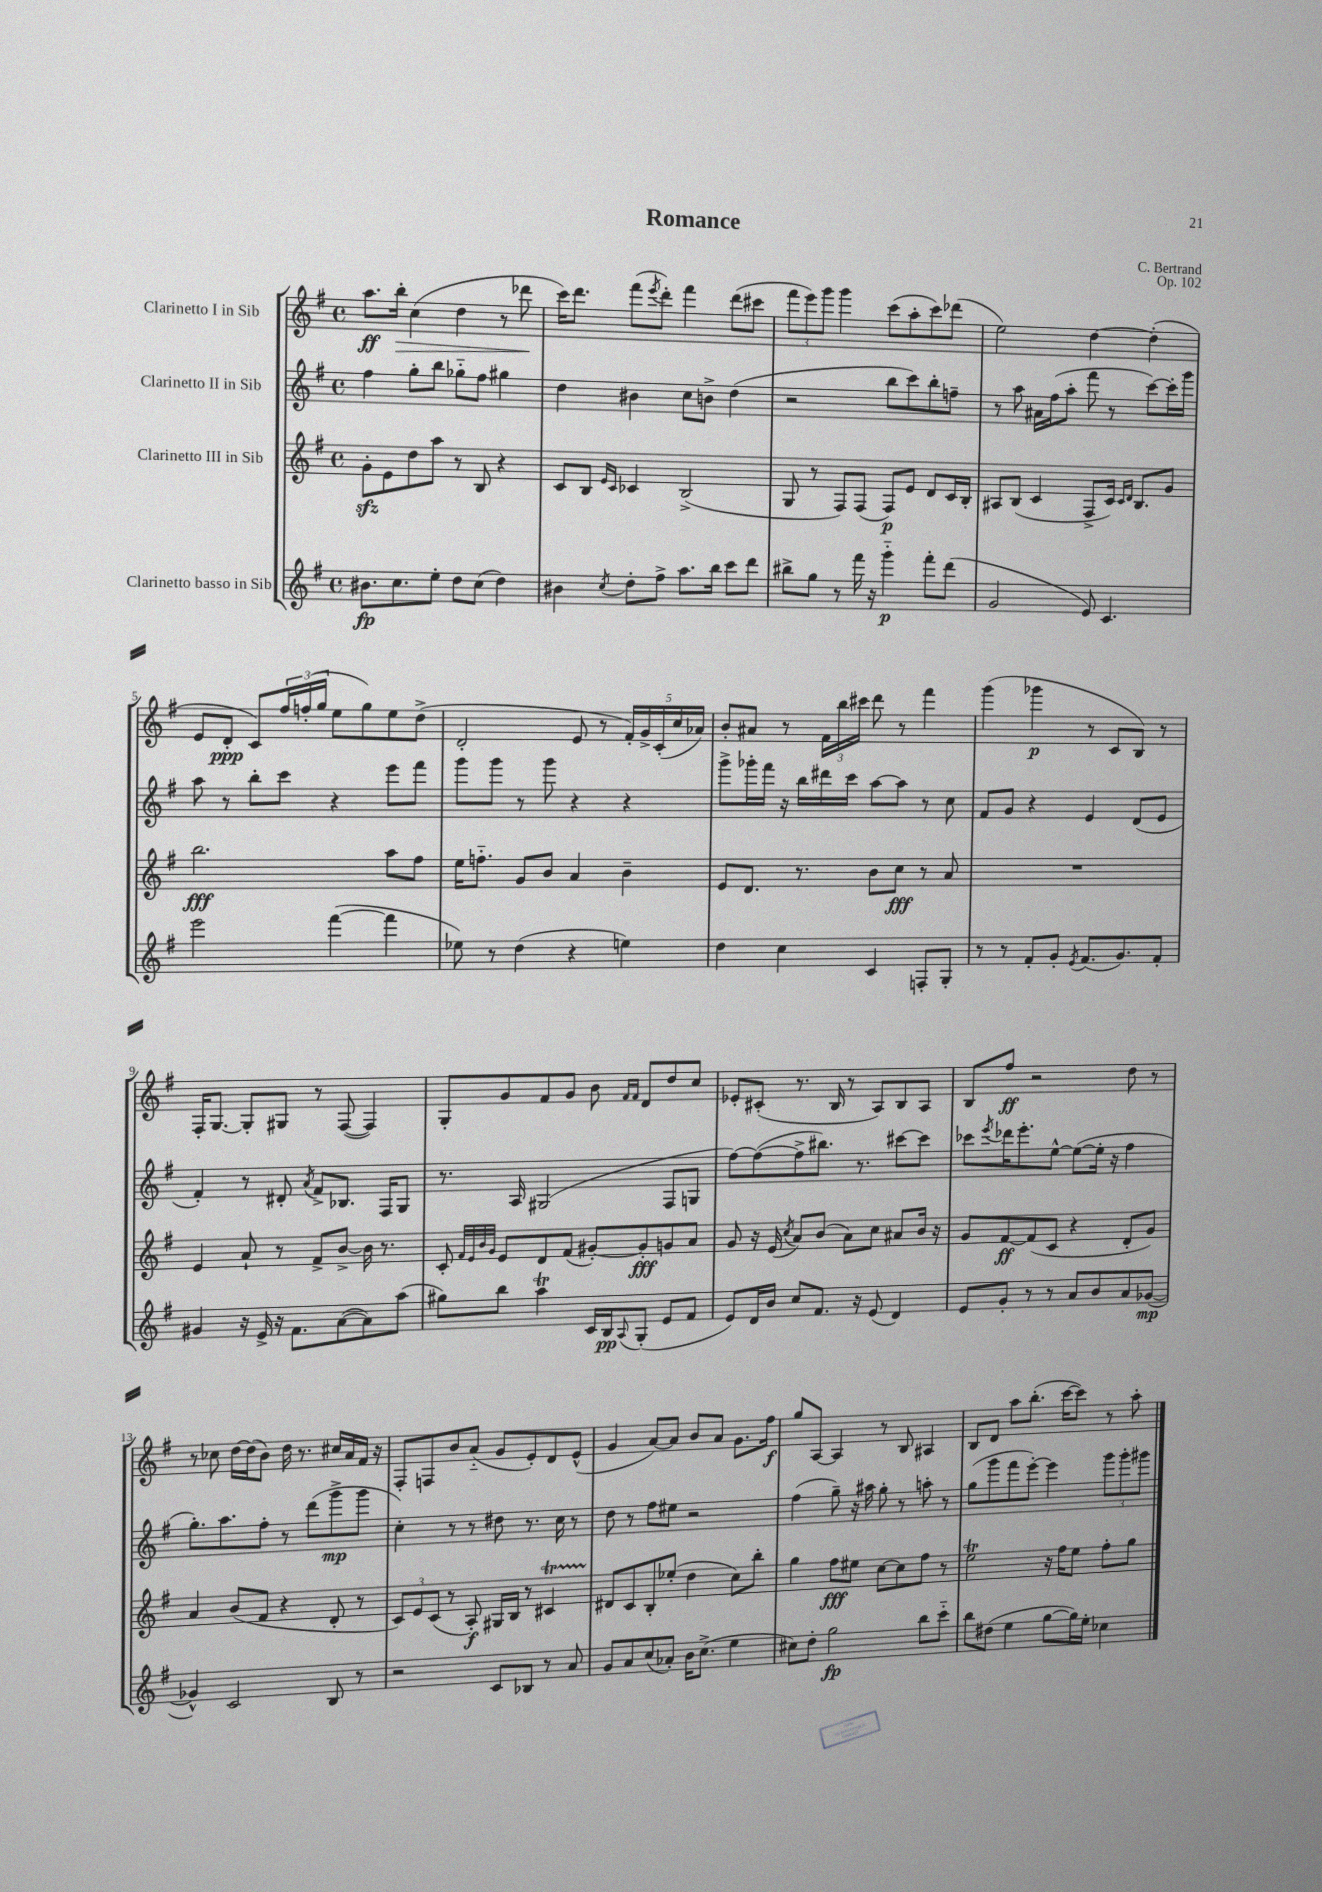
\header { title = "Romance" composer = "C. Bertrand" opus = "Op. 102" }
<<
\new StaffGroup <<
\new Staff = "s0" \with { instrumentName = "Clarinetto I in Sib" } {
    \clef treble \key g \major \defaultTimeSignature \time 4/4
    a''8.\ff b''16-.\> c''4( d''4 r8 des'''8\! |
    c'''16) d'''8. fis'''8( \acciaccatura { e'''8 } d'''8-.) fis'''4 d'''8( cis'''8 |
    \tuplet 3/2 { fis'''8 e'''8) g'''8 } g'''4 c'''8( a''8-. c'''8) des'''8( |
    e''2) d''4~ d''4-.( |
    e'8 d'8-.\ppp c'8) \tuplet 3/2 { fis''16 f''16-.( g''16 } e''8 g''8) e''8 d''8->( |
    d'2-. e'8 r8 \tuplet 5/4 { fis'16-.) g'16-> c'16-.( c''16 aes'16) } |
    b'8-. ais'8 r8 \tuplet 3/2 { fis'16 b''16 cis'''16 } d'''8 r8 fis'''4 |
    g'''4( ges'''4\p r8 c'8 b8) r8 |
    fis16-. g8.~ g8-. gis8 r8 fis8~( fis4) |
    g8-. g'8 fis'8 g'8 b'8 \grace { fis'16 fis'16 } d'8 d''8 c''8 |
    ees'8-. cis'8-.( r8. b16 r8 a8) b8 a8 |
    b8 fis''8\ff r2 d''8 r8 |
    r8 ces''8 d''16~ d''16( b'8) d''16 r8. cis''16 a'16 fis'16 r16 |
    fis8-. f8 b'8 a'8-_( g'8 e'8-.) d'8 e'8-^( |
    g'4 a'8~) a'8 b'8 a'8 g'8. fis''16\f |
    g''8 a8~ a4 r8 b8 ais4 |
    b8 d'8 a''8 b''8.-.( c'''16~ c'''8) r8 a''8-. \bar "|." |
}
\new Staff = "s1" \with { instrumentName = "Clarinetto II in Sib" } {
    \clef treble \key g \major \defaultTimeSignature \time 4/4
    fis''4 g''8-. b''8 ges''8-_ fis''8 gis''4 |
    d''4 bis'4 c''8 b'8-> d''4( |
    r2 b''8 c'''8) b''8-. f''8-- |
    r8 a''8 ais'16 fis''16( a''8-. fis'''8 r8 c'''8~) c'''16-. g'''16 |
    a''8 r8 b''8-. c'''8 r4 e'''8 fis'''8 |
    g'''8 g'''8 r8 g'''8 r4 r4 |
    g'''8-> ges'''16-. fis'''16 r16 b''16 dis'''16 c'''16 a''8~ a''8 r8 c''8 |
    fis'8 g'8 r4 e'4 d'8( e'8 |
    fis'4-.) r8 dis'8-. \acciaccatura { a'8 } fis'8-> bes8. fis16 g8 |
    r8. a16 gis2( fis8 g8 |
    fis''8~) fis''8~( fis''8-> bis''8.) r8. cis'''8~ cis'''8 |
    ces'''8 \acciaccatura { e'''8 } des'''16 e'''8.-. e''8~-^ e''8~( e''16-. r16 fis''4 |
    g''8.-.) a''8. fis''8-. r8 d'''8( g'''8->\mp g'''8 |
    c''4-.) r8 r8 dis''8 r8. c''16 r8 |
    d''8 r8 fis''8 eis''8 r2 |
    fis''4( g''8--) r16 ais''16 g''8-. r8 a''8-. r8 |
    g''8( g'''8 fis'''8 e'''8~-.) e'''4 \tuplet 3/2 { g'''8 g'''8-. gis'''8 } \bar "|." |
}
\new Staff = "s2" \with { instrumentName = "Clarinetto III in Sib" } {
    \clef treble \key g \major \defaultTimeSignature \time 4/4
    g'8-.\sfz e'8 d''8 a''8 r8 b8 r4 |
    c'8 b8 \grace { e'16 c'16 } ces'4 b2->( |
    g8 r8 fis8) fis8( fis8\p) e'8 d'8 c'16 b16-. |
    ais8 b8( c'4 fis8-> c'16) \grace { c'16 d'16 } b8. g'8 |
    b''2.\fff a''8 fis''8 |
    e''16 f''8.-_ g'8 b'8 a'4 b'4-- |
    e'8 d'8. r8. b'8 c''8\fff r8 a'8 |
    R1 |
    e'4 a'8-! r8 fis'8-> b'8~-> b'16 r8. |
    c'8-. \grace { fis'32 e'32 b'32 g'32 } e'8 d'8 fis'8( gis'8~-.) gis'8-.\fff g'8 a'8 |
    g'8 r16 e'16( \acciaccatura { c''8 } a'8) b'8( a'8) c''8 ais'8 b'16 r16 |
    g'8 fis'8~\ff fis'8( c'8 r4 d'8-. g'8) |
    a'4 b'8( fis'8 r4 d'8-. r8 |
    \tuplet 3/2 { c'8) e'8 c'8( } r8 a8-.\f) gis16 b16 r8 cis'4\startTrillSpan |
    dis'8\stopTrillSpan c'8 b8-. ees''8-.( d''4 c''8) b''8-. |
    g''4 fis''8\fff eis''8 c''8~ c''8 fis''8 r8 |
    e''2\trill r16 fis''16 e''8 fis''8-. g''8 \bar "|." |
}
\new Staff = "s3" \with { instrumentName = "Clarinetto basso in Sib" } {
    \clef treble \key g \major \defaultTimeSignature \time 4/4
    bis'8.\fp c''8. e''8-. d''8 c''8( d''4) |
    bis'4 \acciaccatura { c''8 } d''8-. fis''8-> a''8. b''16 c'''8 d'''8 |
    bis''8-> g''8 r8 fis'''16 r16 g'''4-_\p fis'''8-. d'''8( |
    g'2 e'8) c'4. |
    e'''2 fis'''4~( fis'''4 |
    ees''8) r8 d''4( r4 e''4) |
    d''4 c''4 c'4 f8-. g8-. |
    r8 r8 fis'8-. g'8-. \acciaccatura { e'8 } fis'8.( g'8.) fis'8-. |
    gis'4 r16 e'16-> r16 fis'8. a'8~( a'8) a''8( |
    gis''8) b''8 a''4\trill c'16 b16\pp \appoggiatura { a8 } g8-.( e'8 fis'8 |
    e'8) d'16 b'16 c''8 fis'8. r16 e'8( d'4) |
    e'8 g'8-. r8 r8 a'8 b'8 a'8 ges'8~\mp( |
    ges'4-^) c'2 b8 r8 |
    r2 c'8 bes8 r8 a'8 |
    g'8 a'8 c''8( aes'8-.) b'16 c''8.->( e''4 |
    cis''8) d''8-. g''2\fp b''8 c'''8-_ |
    b''8 dis''8( e''4 g''8~ g''16) e''16-. ces''4 \bar "|." |
}
>>
>>
